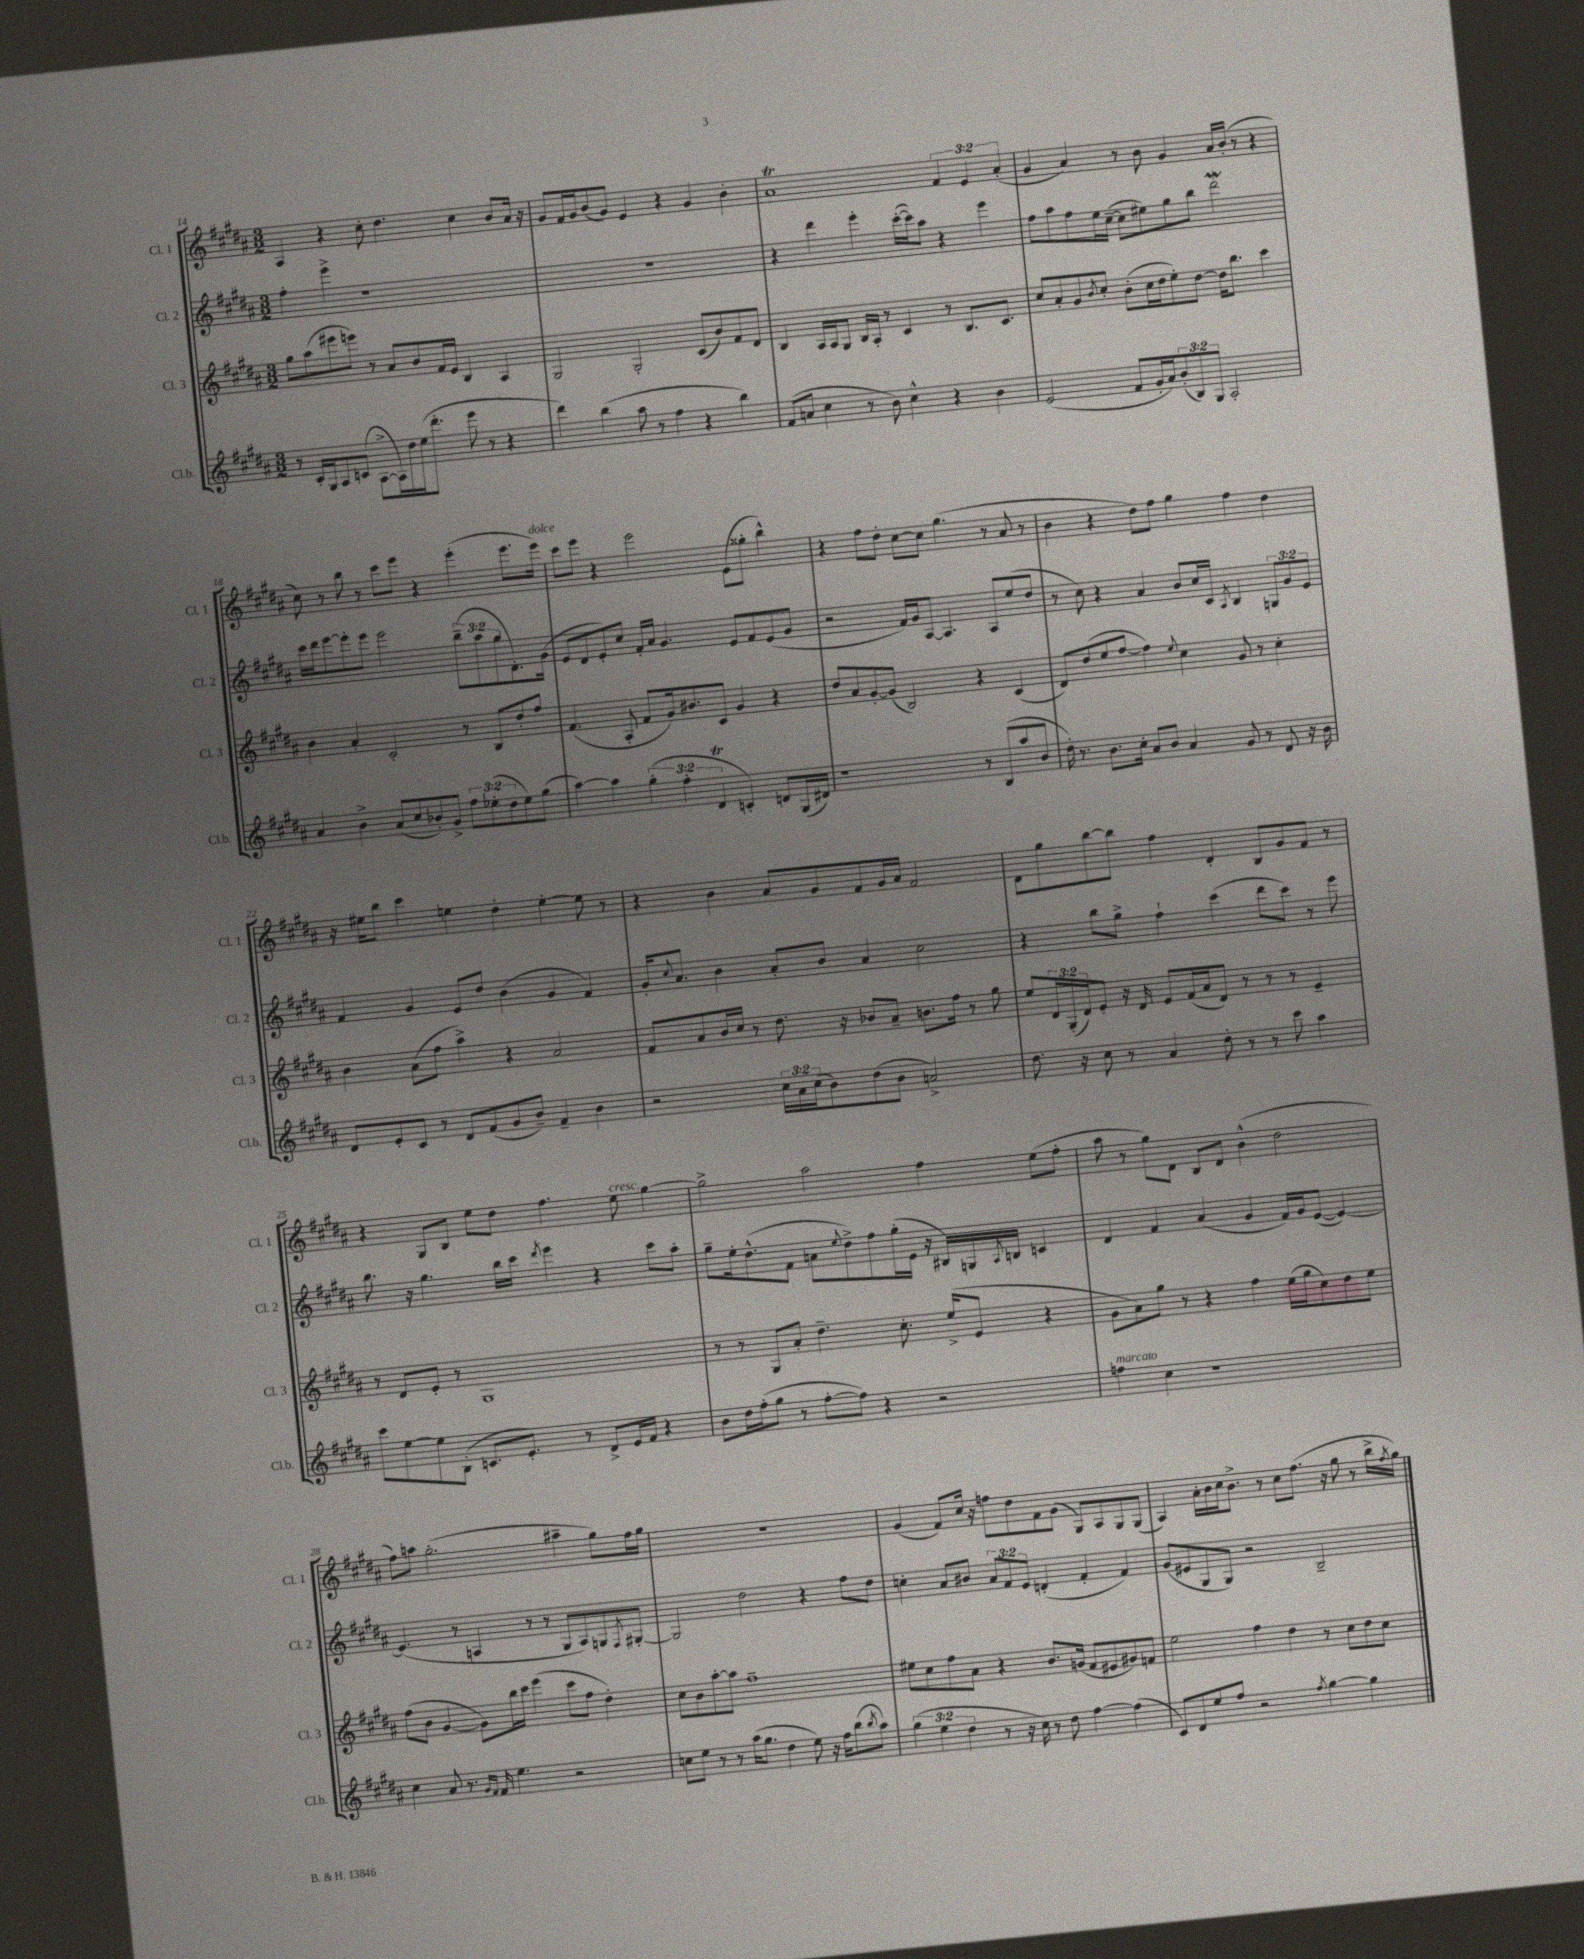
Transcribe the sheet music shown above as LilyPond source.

<<
\new StaffGroup <<
\new Staff = "s0" \with { instrumentName = "Cl. 1" shortInstrumentName = "Cl. 1" } {
    \clef treble \key b \major \numericTimeSignature \time 3/2 \override Staff.TupletNumber.text = #tuplet-number::calc-fraction-text
    ais4 r4 cis''8-. dis''4. cis''4 b'8 ais'16 r16 |
    gis'8 fis'16 gis'16 b'8( gis'8) e'4 r4 gis'4 b'4-. |
    ais'1\trill \tuplet 3/2 { fis'4 e'4 ais'4-.( } |
    gis'4 ais'4) r8 b'8 gis'4 ais'16 b'16-.( r8 r4 |
    cis''8) r8 b''8 r8 cis'''8 e'''8 r4 e'''4-.( e'''8. e'''16^\markup { \italic "dolce" }) |
    cis'''8 e'''8 r4 e'''2 e'8( gisis''8-. b''4-^) |
    r4 fis''8 dis''8-. cis''8~ cis''8 gis''4.( r8 ais'8 r8 |
    b'4 r4 dis''8) fis''8 gis''4 fis''4 dis''4 |
    r16 eis''16 b''8 cis'''4 e''4 dis''4-. e''4~-. e''8 r8 |
    r4 b'4 ais'8 gis'8 fis'8 gis'16 ais'16 fis'2 |
    dis'8 gis''8 b''8~ b''8 fis''4 dis'4-. b8 gis'8 fis'8 r8 |
    r4 gis8 b8 e''8 dis''8 fis''4. e''8^\markup { \italic "cresc." } gis''4~ |
    gis''2-> ais''2 fis''4 e''8( fis''8-. |
    ais''8 r8 gis''8) dis'8 b8 dis'8 b'4-^( dis''2 |
    fis''8) a''8 gis''2.-.( ais''4-- gis''8) fis''16 gis''16 |
    R1. |
    gis'4( fis'8) cis''16 r16 f''8 dis''8 fis'8 gis'8( gis8) ais8 gis8 gis8( |
    ais4) ais'16-. b'16 cis''16 b'8.-> r8 cis''8 fis''8.( r16 gis''8 r8 b''16-> \acciaccatura { fis''8 } gis''16) \bar "|." |
}
\new Staff = "s1" \with { instrumentName = "Cl. 2" shortInstrumentName = "Cl. 2" } {
    \clef treble \key b \major \numericTimeSignature \time 3/2 \override Staff.TupletNumber.text = #tuplet-number::calc-fraction-text
    fis''4-. e'''4-> r1 |
    R1. |
    r4 dis'''4 e'''4-. cis'''16~-.( cis'''16) ais''8 r4 e'''4 |
    fis''8 ais''8 fis''8 e''16 cis''16~--( cis''8 eis''8) gis''8 b''8 dis'''2\mordent |
    cis'''16 dis'''16 e'''8~ e'''8-. e'''8 e'''2 \tuplet 3/2 { b''8--( ais''8 gis''8 } dis'8.-.) gis'16( |
    e'8 dis'8 e'8-.) cis''8 fis'16-. ais'16 gis'4. e'8 fis'8 e'8( gis'8 |
    r2 fis'16) gis'16 ais8~ ais4. ais8 e''8( dis''8 |
    r8 cis''8) r4 ais'4 b'8 cis''16 cis'16 \acciaccatura { ais8 } b4 \tuplet 3/2 { g8 gis'8 e'8 } |
    fis'4 gis'4 e'8 dis''8 b'4( gis'4 fis'4) |
    gis'16-. \appoggiatura { cis''8 } ais'8. b'4 ais'8-. b'8 ais'4 cis''2 |
    r4 b''8 gis''8-> fis''4-! cis'''4( dis'''8 cis'''8) r8 e'''8 |
    b''8. r16 gis''4. b''16 cis'''16 \acciaccatura { dis'''8 } e'''4 r4 cis'''8 ais''8-. |
    gis''8-- e''16-. dis''8.-^( fis'8 a'8 \appoggiatura { e''8 } dis''8->) fis''8 gis''16-.( e'16 r16 bis16) g16 \acciaccatura { ais8 } b16 c'4 |
    dis'4 fis'4 ais'4( gis'4 fis'16) gis'16 e'8~( e'4~) |
    e'4.( r8 a4 r8 r8 gis8 a8) g8 \acciaccatura { fis8 } gis8~-. |
    gis2 dis''2 r4 fis''8 dis''8 |
    c''4-. ais'8 bis'8 \tuplet 3/2 { ais'8 fis'8 e'8 } d'4-.( fis'4-. fis'4) |
    gis'8( eis'8 gis8 gis8) r2 b2-- \bar "|." |
}
\new Staff = "s2" \with { instrumentName = "Cl. 3" shortInstrumentName = "Cl. 3" } {
    \clef treble \key b \major \numericTimeSignature \time 3/2 \override Staff.TupletNumber.text = #tuplet-number::calc-fraction-text
    gis''8 ais''8( eis'''8 e'''8) r8 ais'8 b'8 fis'16 e'16 b4 ais4 |
    gis2 gis2-. cis'8( b'8) fis'8 dis'8 |
    b4 ais16 ais16 gis8 b16 ais16-. r8 cis'4 r8 b8. cis'8. |
    cis''8 ais'8-. gis'8 \acciaccatura { b'8 } cis''8-. b'8-.( cis''16 dis''16 e''8-.) dis''8~ dis''16 b''8. cis'''4 |
    b'4 ais'4-. cis'2-. r8 b8 dis''8-. fis''8 |
    fis'4.( ais8-. fis'8 gis'16) bis'8. cis'8 gis'4 r4 |
    dis''8 ais'8 gis'8~-. gis'8( b2) r4 cis'4( |
    dis'8) dis''8( e''8 fis''8~ fis''4) \appoggiatura { e''8 } cis''4 gis'8 r8 cis''4-. |
    b'4 ais'8( fis''8 ais''4->) r4 ais'2 |
    fis'8 ais'8 b'16 cis''16 r8 dis''8. r16 bes'8 ais'8-- b'8. fis''16 r8 gis''8 |
    e''8 \tuplet 3/2 { dis'16 gis16-.( dis'16) } e'8-. r16 dis'16 e'8 fis'16( ais'16 dis'8) r8 r8 r8 e'4-- |
    r8 dis'8 e'8-. r8 gis1 |
    r8 r8 gis8 ais'8-. dis''4.-- cis''8.-. e''16->( e'8 r4 |
    gis'8 ais'8) gis''8 r8 r4 fis''4 e''16( gis''16 cis''8) dis''8 e''8 |
    fis''8( b'8 gis'4~ gis'8) b''16 cis'''16 e'''4( cis'''8 fis''8 dis''4-.) |
    cis''8 b'8 ais''8~-. ais''8 fis''1-- |
    eis''8 cis''8 fis''8 ais'8 r4 b'8. g'16( fis'8 eis'8 gis'8) f'8 |
    e''2 fis''4 dis''4 r8 cis''8 dis''8 cis''8 \bar "|." |
}
\new Staff = "s3" \with { instrumentName = "Cl.b." shortInstrumentName = "Cl.b." } {
    \clef treble \key b \major \numericTimeSignature \time 3/2 \override Staff.TupletNumber.text = #tuplet-number::calc-fraction-text
    r8 cis'16-. gis16 ais8 c'8( ais8~-> ais16) dis''16 e''16( dis'''8.-. e'''8 r8 r4 |
    dis'''4) b''4( ais''8 r8 fis''4 r4 b''4) |
    fis'8( a'8 cis''4 r8 b'8) cis''4-^ r4 b'4 |
    e'2( fis'8 gis'16-. ais'16) \tuplet 3/2 { b'8-.( b8) gis8 } ais2-. |
    ais'4 b'4-> ais'8( cis''8 bes'8-.) gis'8-> \tuplet 3/2 { fis''8 ees''8-.( dis''8 } ees''8) gis''8( |
    ais''4~) ais''4 \tuplet 3/2 { gis''4-.( fis''4-. dis'4\trill } c'4-.) d'8 gis16( dis'16) |
    r1 r8 b8( ais''8 b'8 |
    dis''16-.) r8. b'8. cis''16-. ais'8 b'8 ais'4 gis'8 r8 dis'8 r16 b'16 |
    dis'8 e'8-. cis'8 r8 dis'8 fis'8( gis'8 b'8--) fis'4-- b'4 |
    r2 \tuplet 3/2 { cis''16 ais'16 cis''16( } b'8) dis''8( b'8 a'2->) |
    dis''8. r16 cis''8 r8 ais'4 dis''8-. r8 r8 cis'''8 ais''4 |
    cis'''8 e''8~ e''8 b8-.( c'8. e'8.-.) r8 dis'8-> e'16 fis'16 r4 |
    b'8 dis''16 fis''16-.( gis''8 r8 fis''8~-. fis''8) r4 r2 |
    f''4^\markup { \italic "marcato" } cis''4 r1 |
    cis''4 ais'8 r8. \grace { gis'16 fis'16 } fis'16 e''4. r2 |
    c''8 e''8 r8 r8 ais''16( gis''8. dis''4 e''8) r16 fis''16 b''8( \acciaccatura { b''8 } ais''8) |
    \tuplet 3/2 { gis''4( e''4 dis''4 } r8 r16 cis''16) r8 dis''8 fis''4~ fis''4( |
    cis'8) dis'8 e''8 fis''8 r2 \acciaccatura { fis''8 } gis''4~ gis''4 \bar "|." |
}
>>
>>
\layout { \context { \Score currentBarNumber = #14 } }
